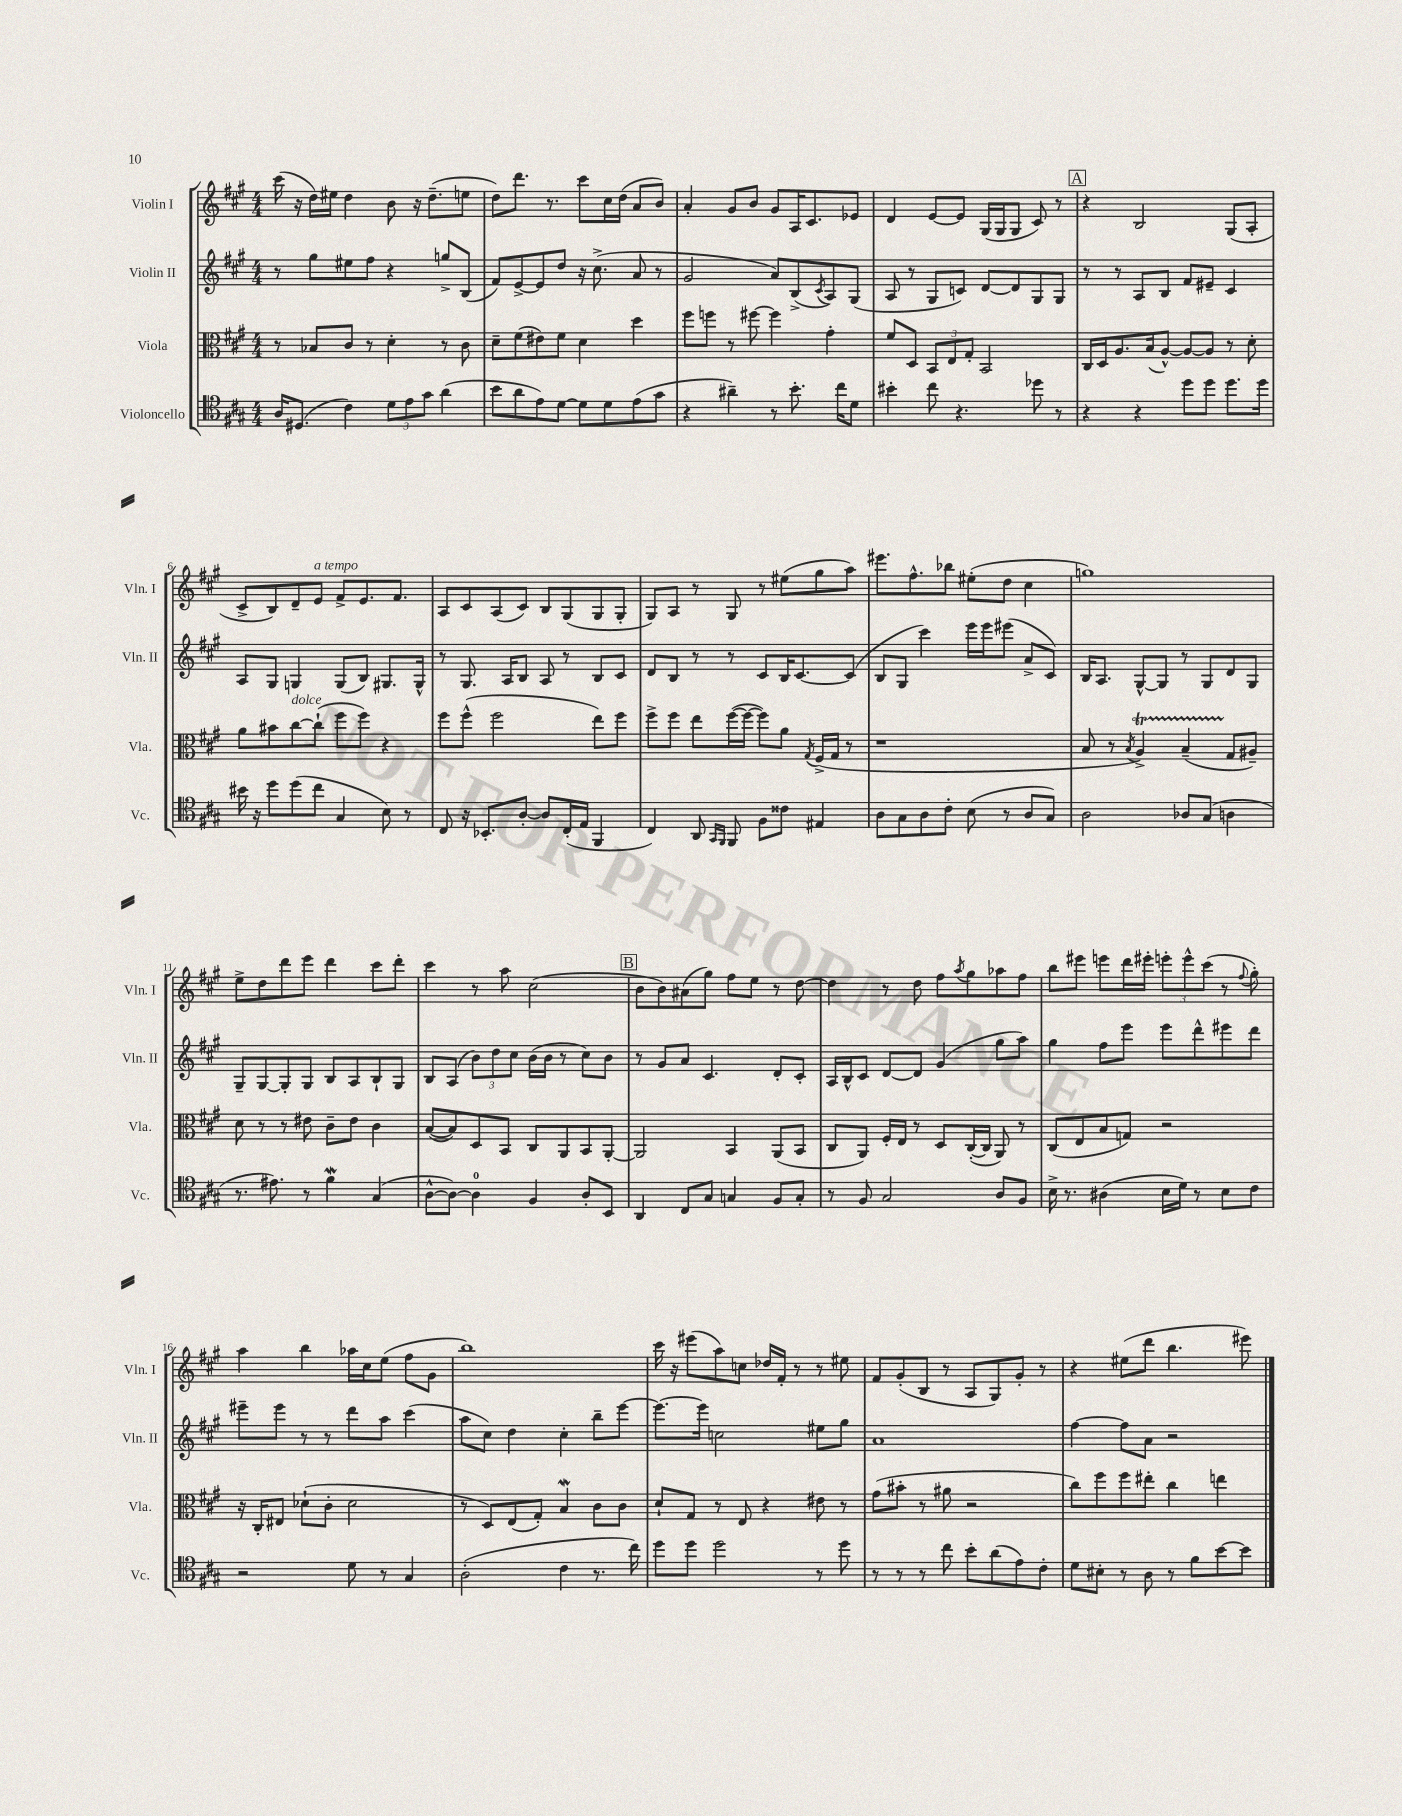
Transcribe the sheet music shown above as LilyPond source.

<<
\new StaffGroup <<
\new Staff = "s0" \with { instrumentName = "Violin I" shortInstrumentName = "Vln. I" } {
    \clef treble \key a \major \numericTimeSignature \time 4/4
    cis'''16( r16 d''16) eis''16 d''4 b'8 r16 d''8.--( e''8 |
    d''8) d'''8. r8. cis'''8 cis''16 d''16( a'8 b'8) |
    a'4-. gis'8 b'8 gis'8 a16 cis'8. ees'8 |
    d'4 e'8~ e'8 gis16( gis16 gis8 cis'8) r8 |
    \mark \markup { \box "A" } r4 b2 gis8( a8-. |
    cis'8-> b8) d'8-- e'8^\markup { \italic "a tempo" } fis'8-> e'8. fis'8. |
    a8 cis'8 a8( cis'8) b8 gis8( gis8 gis8-. |
    gis8) a8 r8 gis8 r8 eis''8( gis''8 a''8) |
    eis'''8. fis''8.-^ bes''8 eis''8-.( d''8 cis''4 |
    g''1) |
    e''8-> d''8 d'''8 e'''8 d'''4 cis'''8 d'''8-. |
    cis'''4 r8 a''8 cis''2( |
    \mark \markup { \box "B" } b'8 b'8) ais'8( gis''8) fis''8 e''8 r8 d''8~ |
    d''4 r8 d''8 fis''8 \acciaccatura { a''8 } gis''8 aes''8 fis''8 |
    b''8 eis'''8 e'''8 d'''16 eis'''16-. \tuplet 3/2 { e'''8-. e'''8-^ cis'''8( } r8 \appoggiatura { fis''8 } gis''8-.) |
    a''4 b''4 aes''16 cis''16 e''8( fis''8 gis'8 |
    b''1) |
    cis'''16 r16 eis'''8( a''8) c''8 des''16 fis'16-. r8 r8 eis''8 |
    fis'8 gis'8-.( b8 r8 a8 gis8) gis'8-. r8 |
    r4 eis''8( d'''8 b''4. eis'''8) \bar "|." |
}
\new Staff = "s1" \with { instrumentName = "Violin II" shortInstrumentName = "Vln. II" } {
    \clef treble \key a \major \numericTimeSignature \time 4/4
    r8 gis''8 eis''8 fis''8 r4 g''8-> b8( |
    fis'8) e'8~-> e'8 d''8 r16 cis''8.->( a'8 r8 |
    gis'2 a'8) b8->( \acciaccatura { cis'8 } a8) gis8( |
    a8 r8 gis8 c'8) d'8~ d'8 gis8 gis8 |
    \mark \markup { \box "A" } r8 r8 a8 b8 fis'8 eis'8-- cis'4 |
    a8 gis8 g4 g8( b8) gis8. gis16-^ |
    r8 gis8. a16 b8 a8 r8 b8 cis'8 |
    d'8 b8 r8 r8 cis'8 b16 cis'8.~ cis'8( |
    b8 gis8 cis'''4) e'''16 e'''16 eis'''8( a'8-> cis'8) |
    b16 a8. gis8~-^ gis8 r8 gis8 d'8 gis8 |
    gis8-- gis8~ gis8-. gis8 b8 a8 b8-! gis8 |
    b8 a8( \tuplet 3/2 { b'8) d''8 cis''8 } b'16( b'16 r8 cis''8) b'8 |
    \mark \markup { \box "B" } r8 gis'8 a'8 cis'4. d'8-. cis'8-. |
    a16 b16-^ cis'8 d'8~ d'8 gis'4( gis''8 a''8) |
    gis''4 fis''8 e'''8 e'''8 d'''8-^ eis'''8 d'''8 |
    eis'''8-- eis'''8 r8 r8 d'''8 a''8 cis'''4( |
    a''8 cis''8) d''4 cis''4-. b''8-- e'''8~ |
    e'''8.~ e'''16 c''2 eis''8 gis''8 |
    a'1 |
    fis''4~ fis''8 a'8 r2 \bar "|." |
}
\new Staff = "s2" \with { instrumentName = "Viola" shortInstrumentName = "Vla." } {
    \clef alto \key a \major \numericTimeSignature \time 4/4
    r8 bes8 cis'8 r8 d'4-. r8 cis'8 |
    d'8-- fis'8( eis'8) fis'8 d'4 d''4 |
    fis''8 f''8 r8 fis''8~ fis''4 gis'4-. |
    fis'8 d8 \tuplet 3/2 { b,8 e8 gis8-. } b,2 |
    \mark \markup { \box "A" } cis16 d16 a8. b16( a8~-^) a8~ a8 r8 d'8-. |
    a'8 bis'8 cis''8~^\markup { \italic "dolce" } cis''8-!( fis''8 fis''8) r4 |
    fis''8 fis''8-^( fis''2 e''8) fis''8 |
    fis''8-> fis''8 e''8 fis''16~( fis''16~ fis''8) a'8 \acciaccatura { gis8 } fis16->( gis16 r8 |
    r1 |
    b8 r8 \acciaccatura { b8 } a4->\startTrillSpan) b4--( gis8\stopTrillSpan ais8--) |
    d'8 r8 r8 eis'8 cis'8-- eis'8 cis'4 |
    b8~( b8) d8 b,8 cis8 a,8 b,8 a,8~-. |
    \mark \markup { \box "B" } a,2 b,4 a,8( b,8 |
    cis8 a,8) fis16-. e16 r8 d8 cis16~-.( cis16 a,8) r8 |
    cis8( e8 b8 g8) r2 |
    r16 cis16-. eis8 des'8-!( cis'8-. des'2 |
    r8 d8) e8( gis8-.) b4\mordent cis'8 cis'8 |
    d'8-! gis8 r8 e8 r4 eis'8 r8 |
    gis'8( bis'8-. r8 ais'8 r2 |
    cis''8) fis''8 fis''8 eis''8-. cis''4 e''4 \bar "|." |
}
\new Staff = "s3" \with { instrumentName = "Violoncello" shortInstrumentName = "Vc." } {
    \clef tenor \key a \major \numericTimeSignature \time 4/4
    a16 dis8.( cis'4) \tuplet 3/2 { d'8 e'8 gis'8 } a'4( |
    b'8 a'8 e'8) d'8~ d'8 d'8 e'8( gis'8 |
    r4 ais'4--) r8 b'8.-. cis''16 d'8 |
    bis'4-. cis''8 r4. des''8 r8 |
    \mark \markup { \box "A" } r4 r4 d''8 d''8 d''8. d''16 |
    bis'16 r16 d''8 d''8( cis''8 gis4 b8) r8 |
    cis8 r16 bes,8.-. a8~-. a8 cis16-.( e16 fis,4 |
    cis4) a,8 \grace { gis,16 fis,16 } fis,8 fis8 cisis'8 eis4 |
    a8 gis8 a8 cis'8-. b8( r8 a8 gis8) |
    a2 aes8 gis8( a4 |
    r8. eis'8.) r8 fis'4\mordent gis4( |
    a8~-^ a8~) a4-0 fis4 a8-. b,8 |
    \mark \markup { \box "B" } a,4 cis8 gis8 g4 fis8 g8-. |
    r8 fis8 gis2 a8 fis8 |
    b16-> r8. ais4( b16 d'16) r8 b8 cis'8 |
    r2 d'8 r8 gis4 |
    a2-.( cis'4 r8. cis''16) |
    d''8 d''8 d''2 r8 d''8 |
    r8 r8 r8 cis''8 b'8-. a'8( e'8) cis'8-. |
    d'8 bis8-. r8 a8 r8 fis'8 b'8~ b'8 \bar "|." |
}
>>
>>
